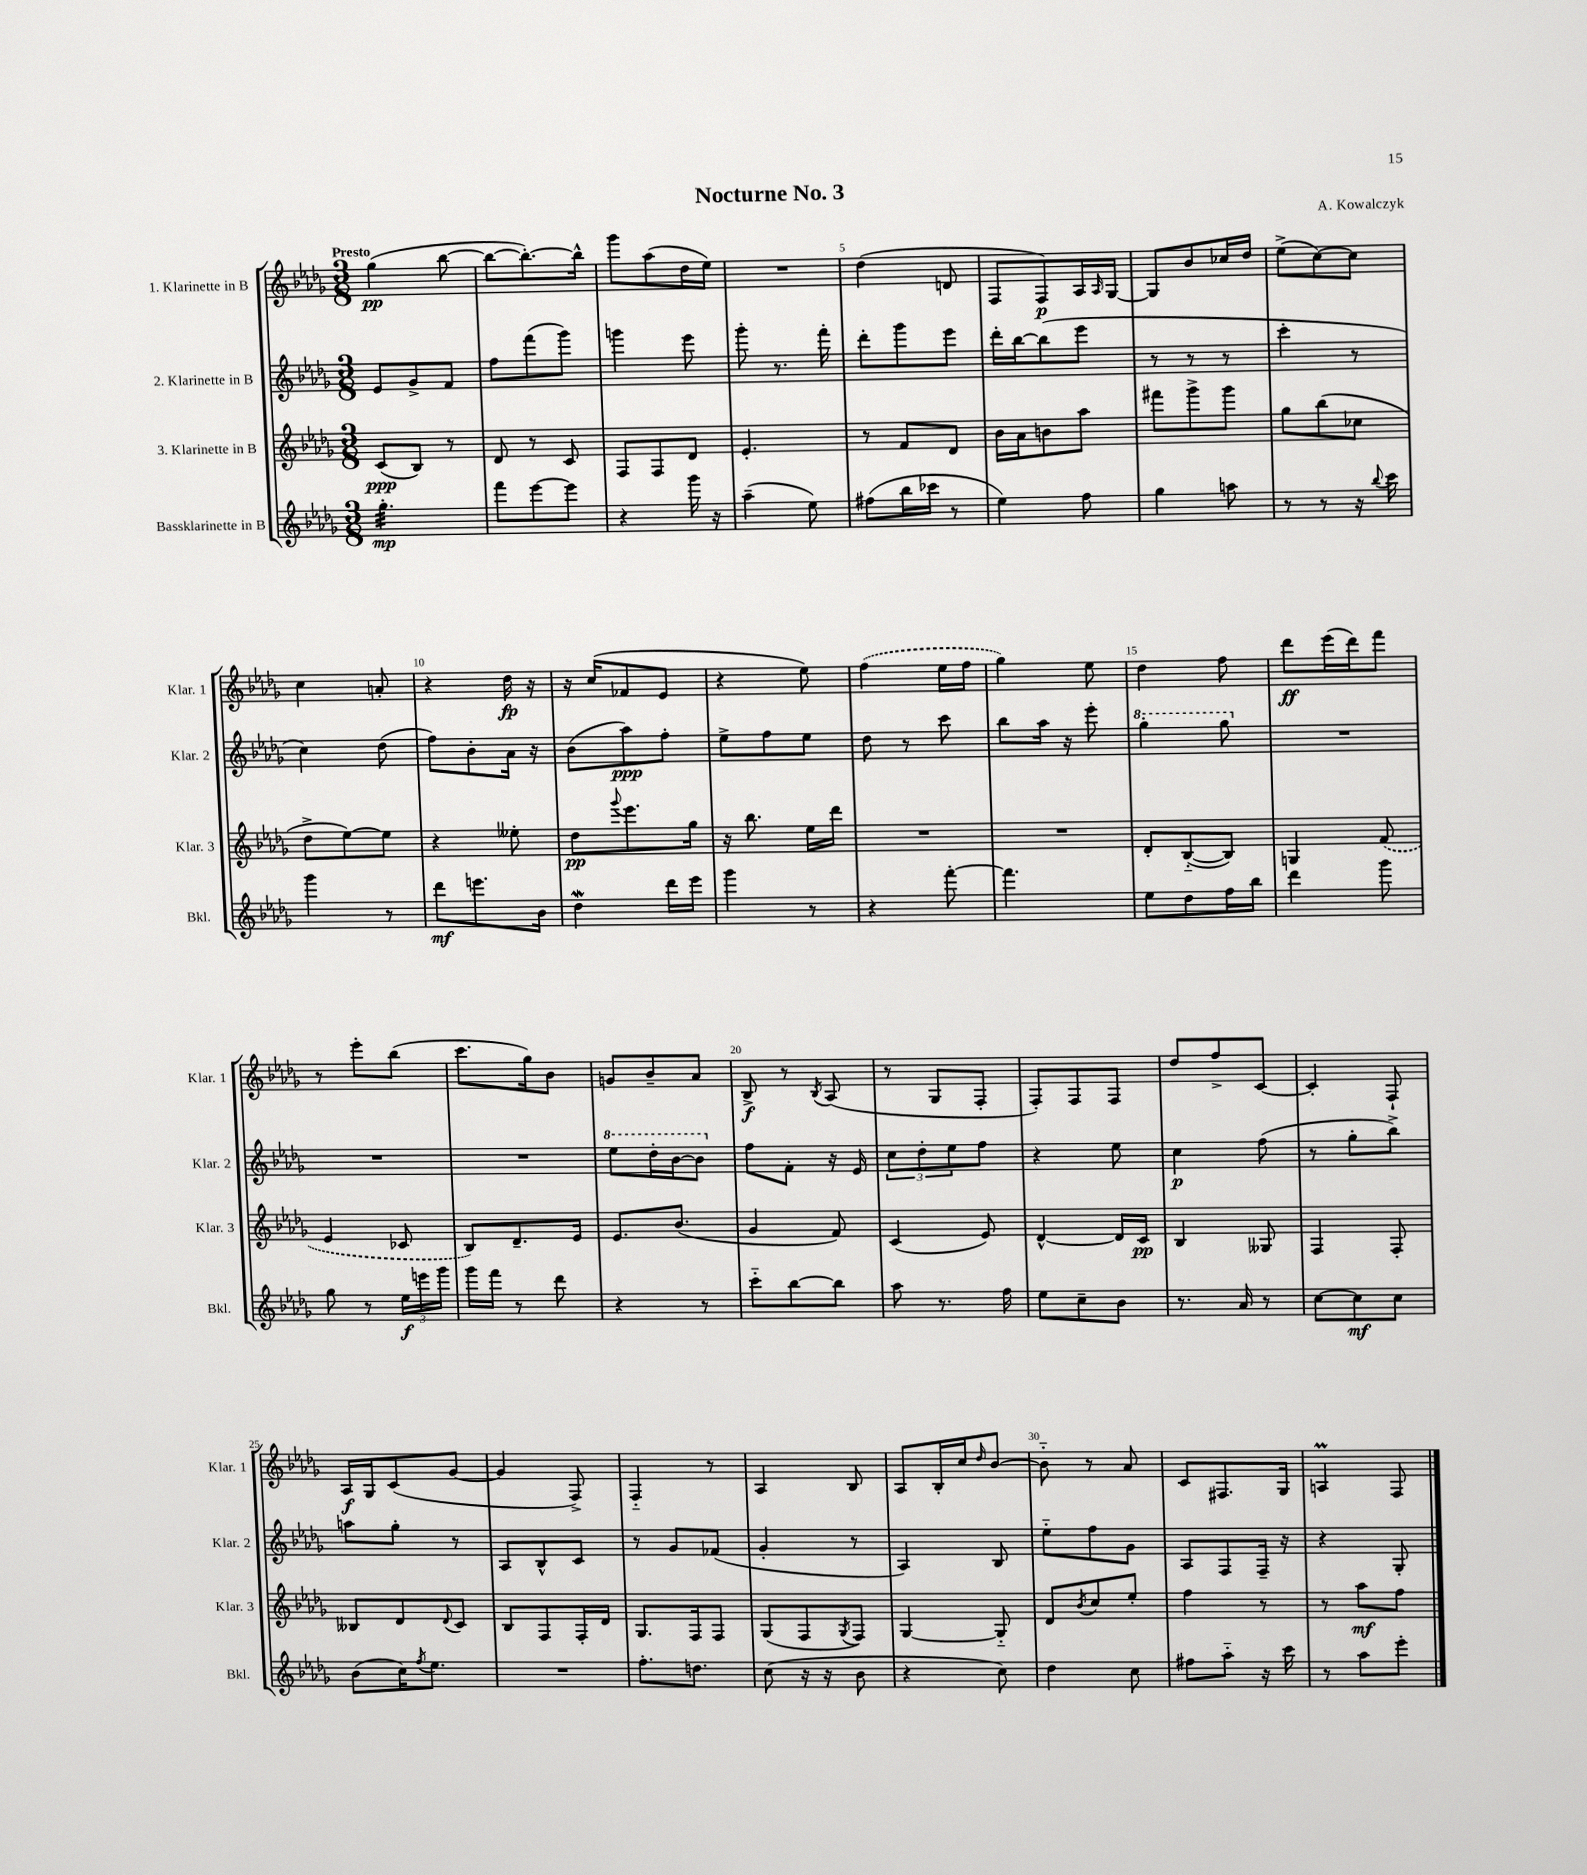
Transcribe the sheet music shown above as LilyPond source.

\header { title = "Nocturne No. 3" composer = "A. Kowalczyk" }
<<
\new StaffGroup <<
\new Staff = "s0" \with { instrumentName = "1. Klarinette in B" shortInstrumentName = "Klar. 1" } {
    \clef treble \key des \major \numericTimeSignature \time 3/8 \tempo "Presto"
    ges''4\pp( bes''8~ |
    bes''8~ bes''8.~-.) bes''16-^ |
    ges'''8 aes''8( des''16 ees''16) |
    R4. |
    des''4( d'8 |
    f8 f8\p) aes16 \grace { aes16 } ges16~ |
    ges8 bes'8 ces''16 des''16 |
    ees''8->( c''8~) c''8 |
    c''4 a'8-. |
    r4 des''16\fp r16 |
    r16 c''16( fes'8 ees'8 |
    r4 ees''8) |
    \once \slurDashed f''4( ees''16 f''16 |
    ges''4) ees''8 |
    des''4 f''8 |
    des'''8\ff ees'''16( des'''16) f'''8 |
    r8 ees'''8-. bes''8( |
    c'''8. ges''16) bes'8 |
    g'8 bes'8-- aes'8 |
    bes8->\f r8 \acciaccatura { bes8 } aes8( |
    r8 ges8 f8-. |
    f8-.) f8 f8 |
    des''8 f''8-> c'8~ |
    c'4-. f8-! |
    aes16\f ges16 c'8( ges'8~ |
    ges'4 f8->) |
    f4-_ r8 |
    aes4 bes8 |
    aes8 bes16-. c''16 \grace { des''16 } bes'8~ |
    bes'8-_ r8 aes'8 |
    c'8 fis8. ges16 |
    a4\prall f8 \bar "|." |
}
\new Staff = "s1" \with { instrumentName = "2. Klarinette in B" shortInstrumentName = "Klar. 2" } {
    \clef treble \key des \major \numericTimeSignature \time 3/8
    ees'8 ges'8-> f'8 |
    f''8 f'''8( ges'''8) |
    g'''4 ees'''8 |
    ges'''8-. r8. f'''16-. |
    des'''8-. ges'''8 ees'''8 |
    des'''16-. bes''16~ bes''8( ees'''8 |
    r8 r8 r8 |
    c'''4-. r8 |
    c''4) des''8( |
    f''8) bes'8-. aes'16 r16 |
    bes'8( aes''8\ppp) f''8-. |
    ees''8-> f''8 ees''8 |
    des''8 r8 c'''8 |
    bes''8 aes''16 r16 ees'''8-. |
    \ottava #1 ges'''4-. ges'''8 \ottava #0 |
    R4. |
    R4. |
    R4. |
    \ottava #1 ees'''8 des'''16-. bes''16~ bes''8 \ottava #0 |
    f''8 f'8-. r16 ees'16 |
    \tuplet 3/2 { c''8 des''8-. ees''8 } f''8 |
    r4 ees''8 |
    c''4\p f''8( |
    r8 ges''8-. bes''8->) |
    a''8 ges''8-. r8 |
    aes8 bes8-^ c'8 |
    r8 ges'8 fes'8( |
    ges'4-. r8 |
    aes4) bes8 |
    ees''8-_ f''8 ges'8 |
    aes8 f8 f16-- r16 |
    r4 ges8-. \bar "|." |
}
\new Staff = "s2" \with { instrumentName = "3. Klarinette in B" shortInstrumentName = "Klar. 3" } {
    \clef treble \key des \major \numericTimeSignature \time 3/8
    c'8\ppp( bes8) r8 |
    des'8 r8 c'8 |
    f8 f8 des'8 |
    ees'4.-. |
    r8 f'8 des'8 |
    bes'16 aes'16 b'8 aes''8 |
    fis'''8 ges'''8-> ges'''8 |
    ges''8 bes''8( ces''8 |
    des''8-> ees''8~) ees''8 |
    r4 eeses''8-. |
    des''8\pp \appoggiatura { ges'''8 } ees'''8. ges''16 |
    r16 bes''8. ees''16 des'''16 |
    R4. |
    R4. |
    des'8-. bes8~-_( bes8) |
    g4 \once \slurDashed f'8( |
    ees'4 ces'8 |
    bes8) des'8.-- ees'16 |
    ees'8. bes'8.( |
    ges'4 f'8) |
    c'4( ees'8) |
    des'4~-^ des'16 c'16\pp |
    bes4 geses8 |
    f4 f8-. |
    beses8 des'8 \appoggiatura { des'8 } c'8 |
    bes8 f8 f16-. des'16 |
    ges8. f16 f8 |
    ges8( f8 \acciaccatura { ges8 } f8) |
    ges4~ ges8-_ |
    des'8 \acciaccatura { bes'8 } c''8 ees''8-. |
    f''4 r8 |
    r8 aes''8\mf f''8 \bar "|." |
}
\new Staff = "s3" \with { instrumentName = "Bassklarinette in B" shortInstrumentName = "Bkl." } {
    \clef treble \key des \major \numericTimeSignature \time 3/8
    ges''4.:32-.\mp |
    f'''8 ees'''8~ ees'''8 |
    r4 ges'''16 r16 |
    aes''4--( ees''8) |
    fis''8( bes''16 ces'''16 r8 |
    ees''4) f''8 |
    ges''4 a''8 |
    r8 r8 r16 \appoggiatura { bes''8 } c'''16 |
    ges'''4 r8 |
    des'''8\mf e'''8. bes'16 |
    des''4\mordent des'''16 ees'''16 |
    ges'''4 r8 |
    r4 f'''8~-. |
    f'''4. |
    ees''8 des''8 f''16 bes''16 |
    des'''4 ges'''8 |
    ges''8 r8 \tuplet 3/2 { ees''16\f e'''16 ges'''16 } |
    ges'''16 f'''16 r8 des'''8 |
    r4 r8 |
    c'''8-_ bes''8~ bes''8 |
    aes''8 r8. f''16 |
    ees''8 c''8-- bes'8 |
    r8. aes'16 r8 |
    c''8~ c''8\mf c''8 |
    bes'8( c''16) \acciaccatura { f''8 } ees''8. |
    R4. |
    f''8.-. d''8. |
    c''8( r16 r16 bes'8 |
    r4 c''8) |
    des''4 c''8 |
    fis''8 aes''8-_ r16 c'''16 |
    r8 aes''8 ees'''8-. \bar "|." |
}
>>
>>
\layout { \context { \Score \override BarNumber.break-visibility = ##(#f #t #t) barNumberVisibility = #(every-nth-bar-number-visible 5) } }
